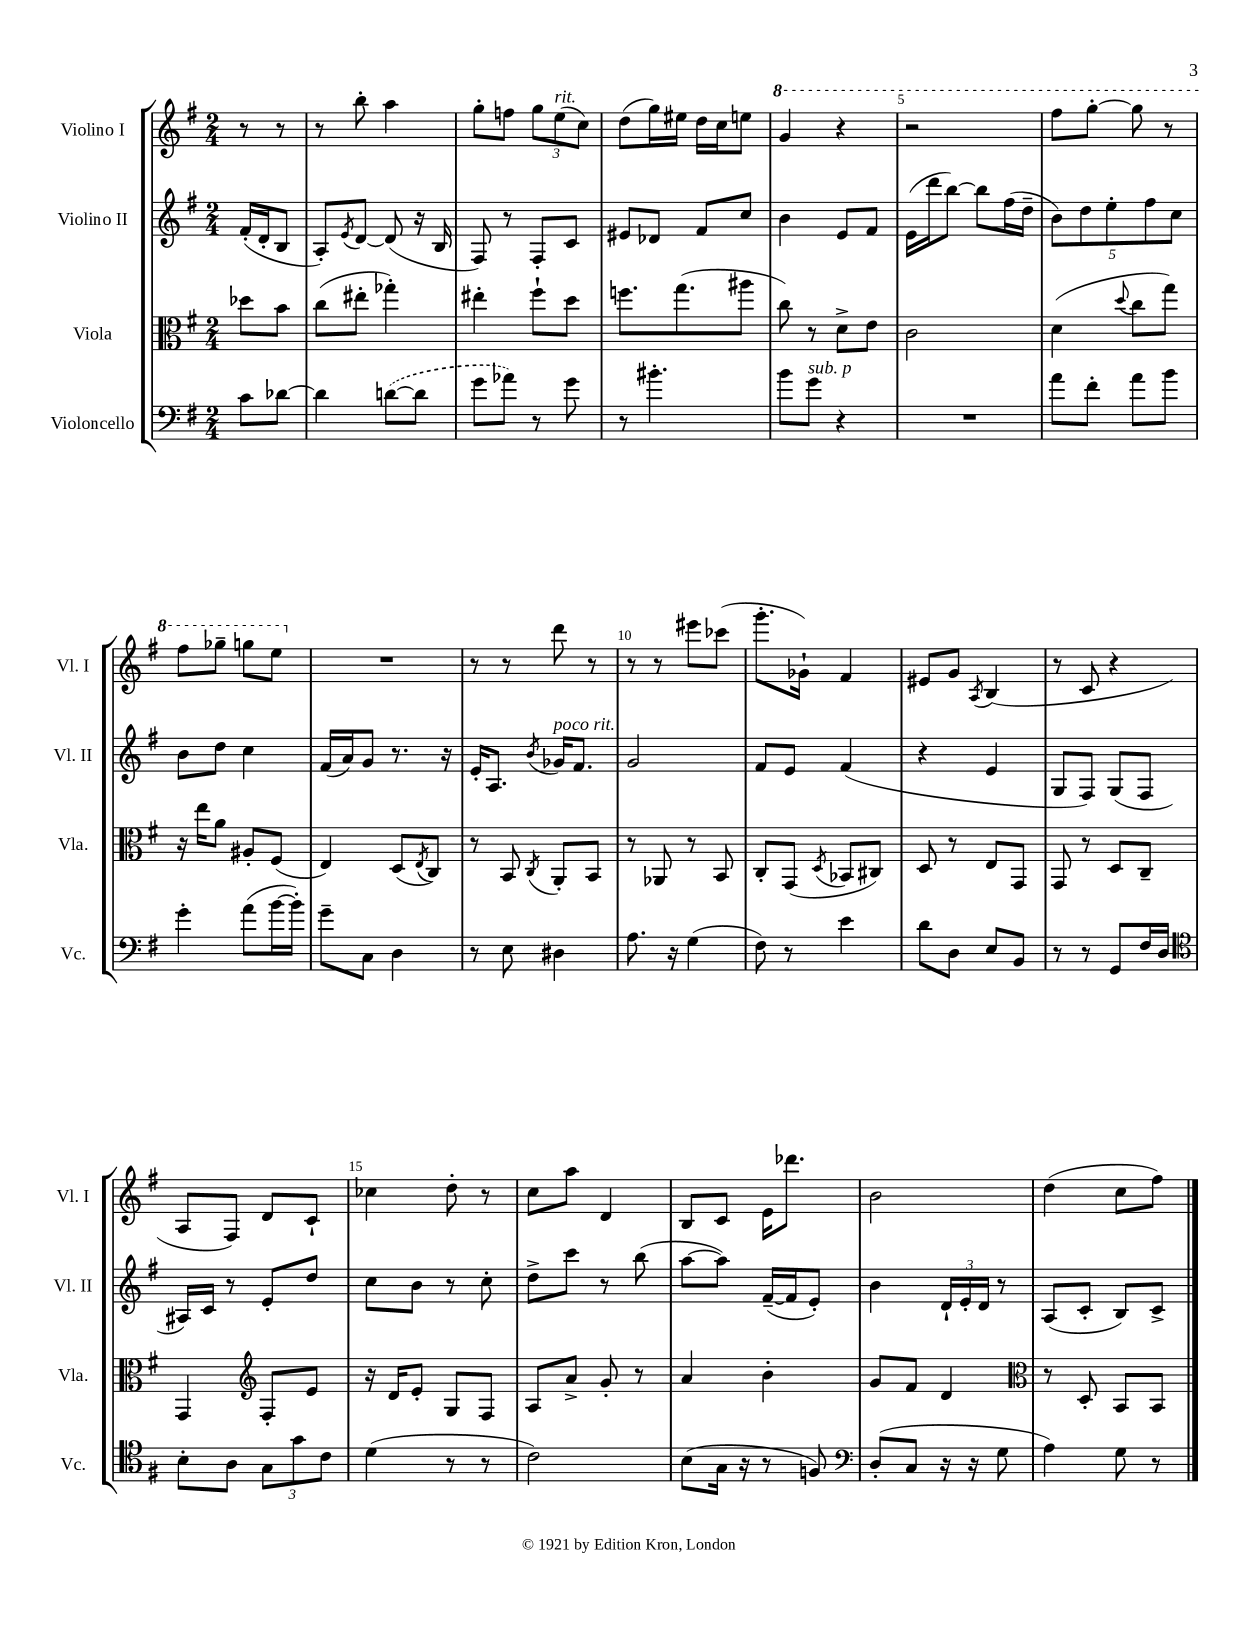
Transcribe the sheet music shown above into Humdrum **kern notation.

**kern	**kern	**kern	**kern
*staff4	*staff3	*staff2	*staff1
*clefF4	*clefC3	*clefG2	*clefG2
*k[f#]	*k[f#]	*k[f#]	*k[f#]
*M2/4	*M2/4	*M2/4	*M2/4
8c\L	8dd-\L	(16f#'/LL	8r
.	.	16d'/J	.
[8d-\J	8b\J	8B/J	8r
=	=	=	=
4d-\]	(8cc\L	8A'/L)	8r
.	.	8qe/	.
.	8ee#'\J	[8d/J	8bb'\
([8d\L	4gg-'\)	(8d/]	4aa\
8d\]J	.	16r	.
.	.	16B/	.
=	=	=	=
8g\L	4ee#'\	8F#/)	8gg'\L
8a-\J)	.	8r	8ff\J
8r	8ff#`\L	8F#'/L	12gg\L
.	.	.	(12ee\
8g\	8dd\J	8c/J	.
.	.	.	12cc\J)
=	=	=	=
8r	8.ff\L	8e#/L	(8dd\L
4.b#'\	.	8d-/J	16gg\L)
.	(8.gg\	.	16ee#\JJ
.	.	8f#/L	16dd\LL
.	.	.	16cc\J
.	8aa#\J	8cc/J	8ee\J
=	=	=	=
8b\L	8cc\)	4b\	4gg/
8g\J	8r	.	.
4r	8d^\L	8e/L	4r
.	8e\J	8f#/J	.
=	=	=	=
2r	2c\	(16e\LL	2r
.	.	16ddd\J	.
.	.	[8bb\J)	.
.	.	8bb\]L	.
.	.	(16ff#\L	.
.	.	16dd~\JJ	.
=	=	=	=
8a\L	(4d\	10b\L)	8fff#\L
.	.	10dd\	.
8f#'\J	.	.	[8ggg'\J
.	.	10ee'\	.
.	8qqdd/	.	.
8a\L	8cc\L	.	8ggg\]
.	.	10ff#\	.
8b\J	8gg\J)	.	8r
.	.	10cc\J	.
=	=	=	=
4g'\	16r	8b\L	8fff#\L
.	16ee\LK	.	.
.	8a\J	8dd\J	8ggg-~\J
(8a\L	8A#'/L	4cc\	8ggg\L
[16b\L	(8F#/J	.	8eee\J
16b'\]JJ)	.	.	.
=	=	=	=
8g~\L	4E/)	(16f#/LL	2r
.	.	16a/J)	.
8C\J	.	8g/J	.
4D\	(8D/L	8.r	.
.	8qE/	.	.
.	8C/J)	.	.
.	.	16r	.
=	=	=	=
8r	8r	16e'/LK	8r
.	.	8.A/J	.
8E\	8BB/	.	8r
.	8qC/	8qb/	.
4D#\	8AA'/L	16g-/LK	8ddd\
.	.	8.f#/J	.
.	8BB/J	.	8r
=	=	=	=
8.A\	8r	2g/	8r
.	8AA-/	.	8r
16r	.	.	.
(4G\	8r	.	8eee#\L
.	8BB/	.	(8ccc-\J
=	=	=	=
8F#\)	8C'/L	8f#/L	8.ggg'\L
8r	(8GG/J	8e/J	.
.	.	.	16g-`\Jk)
.	8qD/	.	.
4e\	8BB-/L	(4f#/	4f#/
.	8C#/J)	.	.
=	=	=	=
8d\L	8D/	4r	8e#/L
8D\J	8r	.	8g/J
.	.	.	8qA/
8E/L	8E/L	4e/	(4B/
8BB/J	8GG/J	.	.
=	=	=	=
8r	8GG/	8G/L	8r
8r	8r	8F#/J)	8c/
8GG/L	8D/L	(8G/L	4r
16F#/L	8C~/J	8F#/J	.
16D/JJ	.	.	.
=	=	=	=
*clefC4	*	*	*
8B'\L	4GG/	16A#/LL)	8A/L
.	.	16c/JJ	.
8A\J	.	8r	8F#/J)
*	*clefG2	*	*
12G\L	8F#'/L	8e'/L	8d/L
12g\	.	.	.
.	8e/J	8dd/J	8c`/J
12c\J	.	.	.
=	=	=	=
(4d\	16r	8cc\L	4cc-\
.	16d/LK	.	.
.	8e'/J	8b\J	.
8r	8G/L	8r	8dd'\
8r	8F#/J	8cc'\	8r
=	=	=	=
2c\)	8A/L	8dd^\L	8cc\L
.	8a^/J	8ccc\J	8aa\J
.	8g'/	8r	4d/
.	8r	(8bb\	.
=	=	=	=
(8B\L	4a/	[8aa\L	8B/L
16G\Jk	.	8aa\]J)	8c/J
16r	.	.	.
8r	4b'\	([16f#~/LL	16e\LK
.	.	16f#/]J	8.ddd-\J
8F/)	.	8e'/J)	.
=	=	=	=
*clefF4	*	*	*
(8D'/L	8g/L	4b\	2b\
8C/J	8f#/J	.	.
16r	4d/	24d`/LL	.
.	.	24e'/	.
16r	.	.	.
.	.	24d/JJ	.
8G\	.	8r	.
=	=	=	=
*	*clefC3	*	*
4A\)	8r	(8A/L	(4dd\
.	8D'/	8c'/J	.
8G\	8BB/L	8B/L)	8cc\L
8r	8BB/J	8c^/J	8ff#\J)
==	==	==	==
*-	*-	*-	*-
